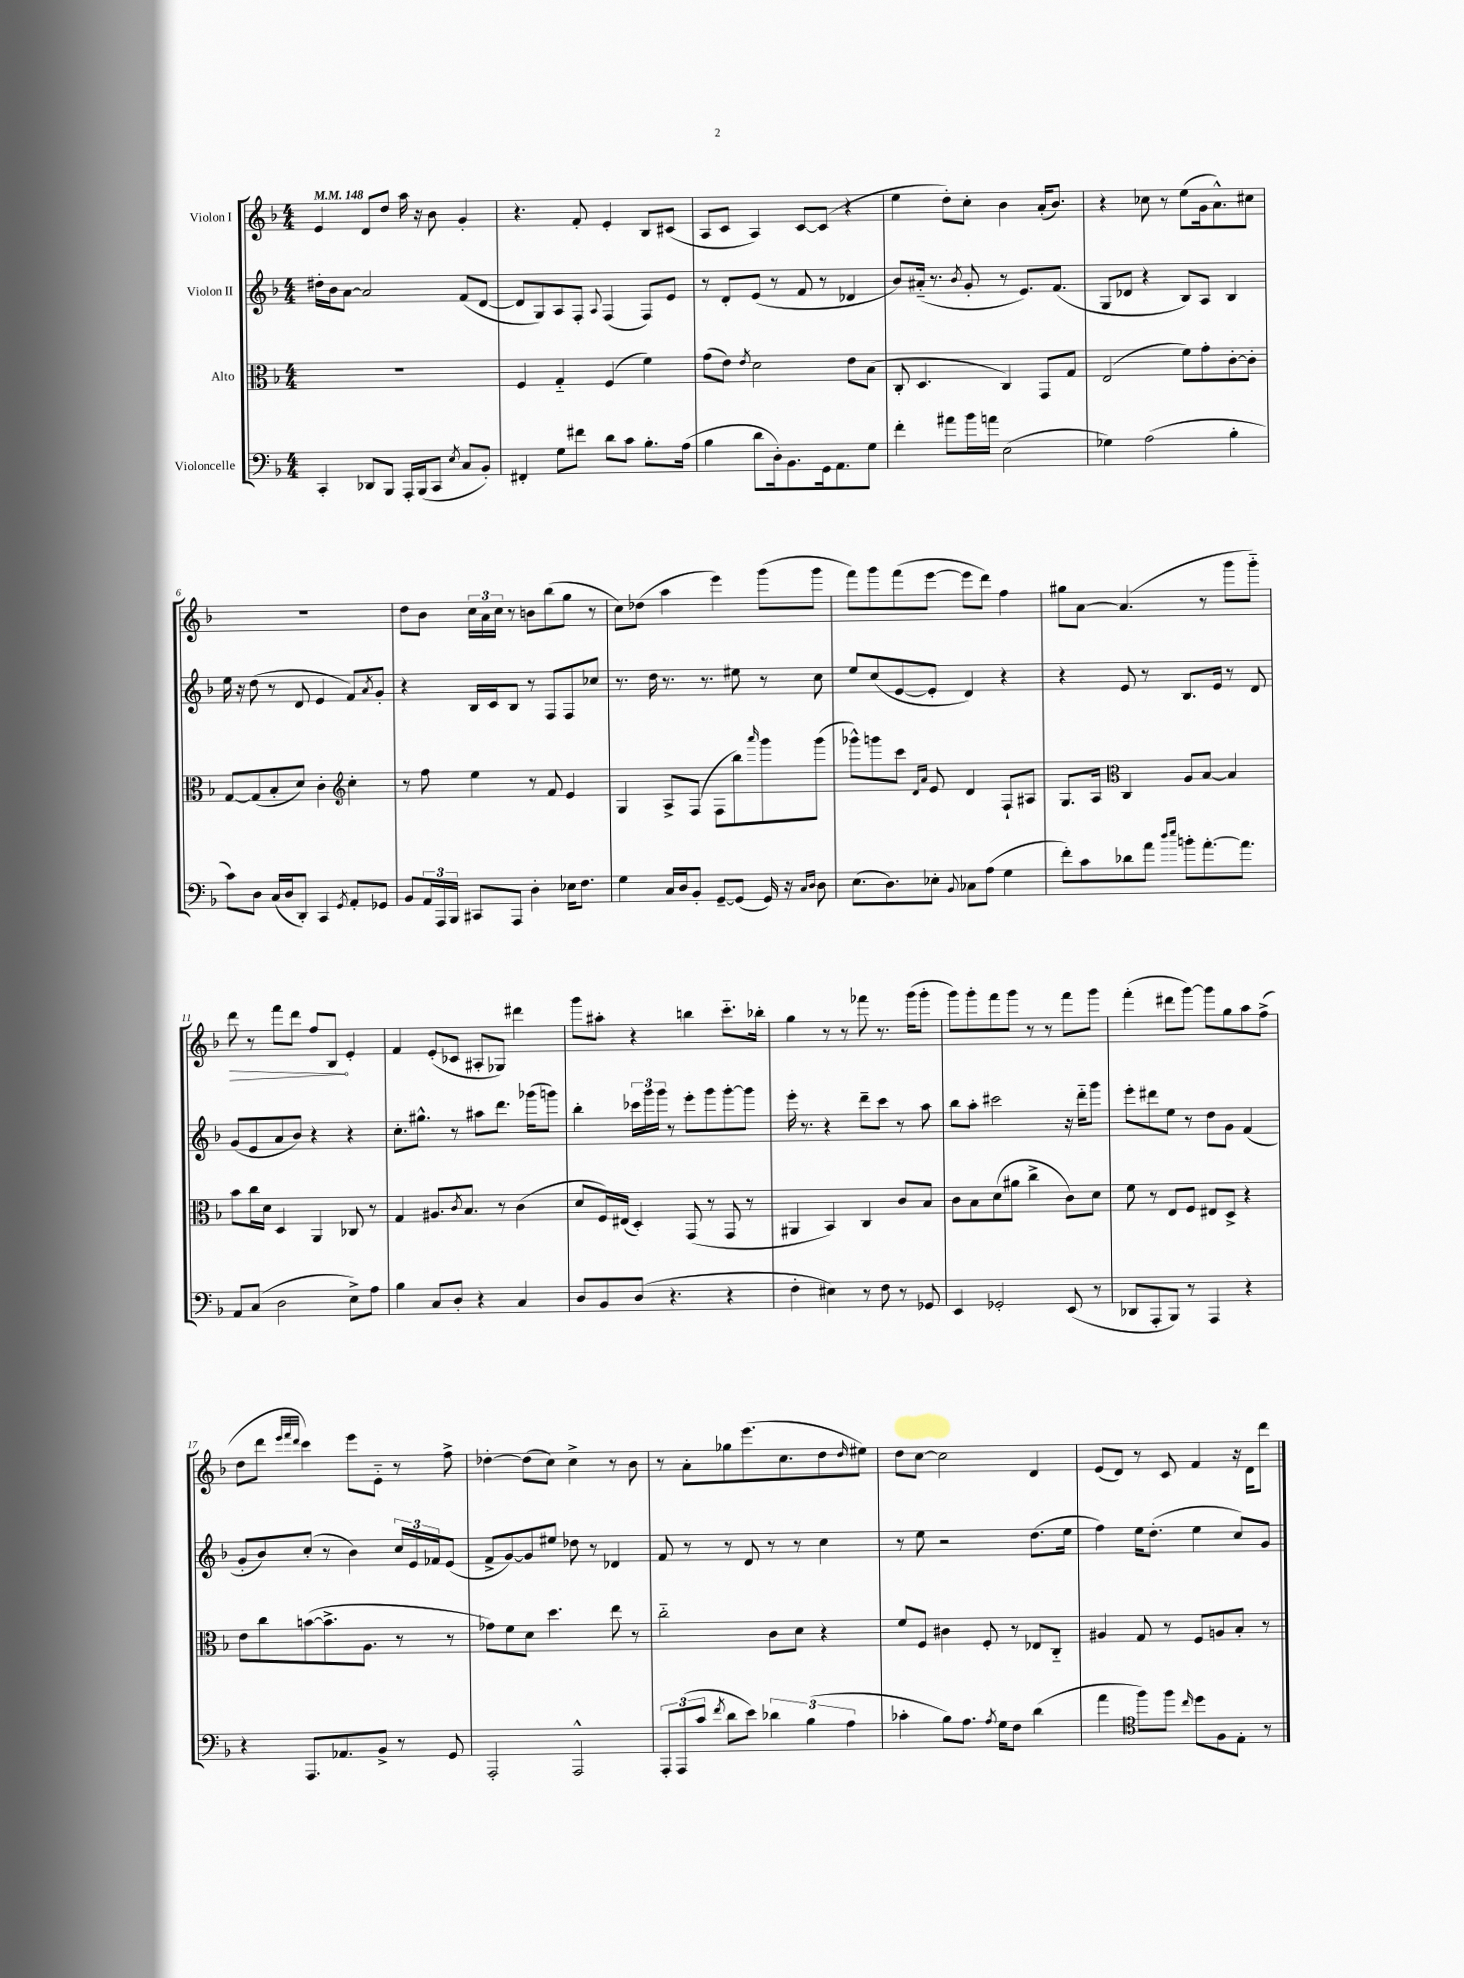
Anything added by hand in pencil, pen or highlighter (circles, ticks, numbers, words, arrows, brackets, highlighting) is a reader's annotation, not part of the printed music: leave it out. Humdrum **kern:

**kern	**kern	**kern	**kern
*staff4	*staff3	*staff2	*staff1
*clefF4	*clefC3	*clefG2	*clefG2
*k[b-]	*k[b-]	*k[b-]	*k[b-]
*M4/4	*M4/4	*M4/4	*M4/4
*MM148	*MM148	*MM148	*MM148
4CC'	1r	16dd#'	4e
.	.	16b-	.
.	.	[8a	.
8DD-	.	2a]	8d
8BBB-	.	.	8dd
16AAA'	.	.	16aa
(16BBB-	.	.	16r
8CC	.	.	8b-
8qE	.	.	.
8C	.	(8f	4g'
8BB-')	.	[8d	.
=	=	=	=
4FF#'	4F	8d]	4.r
.	.	8G)	.
8G	4G'~	8A	.
8f#	.	8F'	8f'
.	.	8qqA	.
8d	(4F	(4F	4e'
8c	.	.	.
8.B-'	4f)	8F)	8B-
.	.	8e	(8c#
(16A	.	.	.
=	=	=	=
4B-	(8g	8r	8A
.	8e)	8d'	8c
.	8qe	.	.
8d	2d	(8e	4A)
16D')	.	8r	.
8.BB-	.	.	.
.	.	8f	[8c
16GG	.	8r	(8c]
8.AA	.	.	.
.	8e	4d-	4r
8G	(8B-	.	.
=	=	=	=
4f'	8C'	8b-)	4ee
.	4.D	(16a#'~	.
.	.	8.r	.
8a#	.	.	8dd')
.	.	8qb-	.
16b-	.	8g'	8cc'
16a	.	.	.
(2E	4C)	8r	4b-
.	.	8.e)	.
.	8GG	.	(16a'
.	.	(8.f	8.b-)
.	8G	.	.
=	=	=	=
4G-)	(2E	8G	4r
.	.	8d-	.
(2A	.	4r	8cc-
.	.	.	8r
.	8f)	8B-)	(8ee
.	8g'	8A	16g
.	.	.	8.a^^)
4B-'	[8c'	4B-	.
.	8c']	.	8cc#
=	=	=	=
8c)	[8G	16ee	1r
.	.	16r	.
8D	(8G]	(8dd	.
(16C	8B-'	8r	.
16D	.	.	.
8DD')	8d)	8d	.
4CC	4c'	4e	.
*	*clefG2	*	*
8qGG	.	.	.
8AA'	4cc'	8f)	.
.	.	8qa	.
8GG-	.	8g'	.
=	=	=	=
8BB-	8r	4r	8dd
24AA	8ff	.	8b-
24AAA	.	.	.
24BBB-	.	.	.
8CC#	4ee	16B-	24cc
.	.	.	24a
.	.	16c	.
.	.	.	24cc
8AAA	.	8B-	8r
4D'	8r	8r	8b
.	8f	8F	(8bb-
16E-	4e	8F	8gg
8.F	.	.	.
.	.	8cc-	8r
=	=	=	=
4G	4G	8.r	8cc)
.	.	.	(8dd-
.	.	16dd	.
16C	8A^	8.r	4aa
16D	.	.	.
8BB-'	(8F	.	.
.	.	8.r	.
[8GG~	8F	.	4eee)
(8GG]	8bb-)	8ee#	.
.	16qqaaa	.	.
16GG)	8ggg	8r	(8ggg
16r	.	.	.
16qqC	.	.	.
16qqD	.	.	.
8D	(8ggg	8cc	8ggg
=	=	=	=
(8.E	8ggg-^^)	8ee	8fff)
.	8ggg	(8cc	8ggg
8.D)	.	.	.
.	8ccc	[8e	(8fff
.	16qqd	.	.
.	16qqa	.	.
8E-'	8e	8e']	[8eee
8qqBB-	.	.	.
8C-	4d	4d)	8eee]
(8A	.	.	8ddd)
4G	8F`	4r	4ff
.	8A#	.	.
=	=	=	=
8f')	8.G	4r	8gg#
8c	.	.	[8a
.	16A	.	.
*	*clefC3	*	*
8d-	4C	8e	(4.a]
8a	.	8r	.
16qqdd	.	.	.
16qqee	.	.	.
8b'	8A	8.B-	.
[8.a'	[8B-	.	8r
.	.	16e	.
.	4B-]	8r	8ggg
8.a]	.	.	.
.	.	8d	8ggg'~)
=	=	=	=
8AA	8b-	(8g	8ddd
(8C	16cc	8e	8r
.	16d	.	.
2D	4D	8a	8fff
.	.	8b-)	8ddd
.	4AA	4r	8ff
.	.	.	8B-
8E^)	8C-	4r	4e'
8A	8r	.	.
=	=	=	=
4B-	4G	8.cc'	4f
.	.	8.gg#^^	.
8C	8.A#	.	(8e'
8D'	.	8r	8c-
.	8qc	.	.
.	8.B-	.	.
4r	.	8aa#	8A#'
.	8r	8.ddd	8G-)
4C	(4c	.	4ddd#
.	.	(16ggg-	.
.	.	8ggg)	.
=	=	=	=
8D	8d	4bb-'	8ggg
8BB-	16F)	.	8aa#'
.	(16E#	.	.
(8D	4D')	24ccc-	4r
.	.	24ggg	.
.	.	24ggg	.
4.r	.	8r	.
.	(8GG	8eee'	4bb
.	8r	8ggg	.
4r	8GG	[8ggg'	8.ccc'~
.	8r	8ggg]	.
.	.	.	16bb-'
=	=	=	=
4F'	4AA#	16eee'	4gg
.	.	8.r	.
4E#)	4BB-)	4r	8r
.	.	.	8r
8r	4C	8ddd~	8fff-
8F	.	8ccc	8.r
8r	8c	8r	.
.	.	.	(16ggg
8GG-	8B-	8aa	8ggg'
=	=	=	=
4EE	8c	8bb-	8ggg)
.	8B-	8aa'	8ggg'
2GG-'	(8d	2ccc#	8fff
.	8a#	.	8ggg
.	4cc^	.	8r
.	.	.	8r
(8EE	8c)	16r	8fff
.	.	16ddd'~	.
8r	8d	8ggg	8ggg
=	=	=	=
8DD-	8f	8eee'	(4fff'
8AAA'	8r	8ddd#	.
8BBB-)	8E	8ee	8ddd#
8r	8F	8r	[8ggg)
4AAA	8E#	8dd	8ggg]
.	8D^	8g	8gg
4r	4r	(4f	8aa
.	.	.	(8ff^
=	=	=	=
4r	8e	8g'	8dd
.	8cc	8b-)	8ddd
.	.	.	32qqeee
.	.	.	32qqfff
.	.	.	32qqddd
8.AAA	([8b	(8cc'	4ccc)
.	8.b^]	8r	.
8.AA-	.	.	.
.	.	4b-)	8eee
.	8.A	.	.
8BB-^	.	.	8e'~
8r	8r	24cc	8r
.	.	24e	.
.	.	24f-	.
8GG	8r	(8e	8ff^
=	=	=	=
2AAA'	8g-)	8f^	[4dd-'
.	8f	[8g)	.
.	8d	8g]	(8dd-]
.	4.dd	8ee#	8cc)
2AAA^^	.	8dd-	4cc^
.	.	8r	.
.	8ee	4d-	8r
.	8r	.	8b-
=	=	=	=
12AAA'	2cc'~	8f	8r
(12AAA	.	.	.
.	.	8r	8a'
12c	.	.	.
8qf	.	.	.
8d	.	8r	8gg-
8e)	.	8d	(8.eee
6d-	8c	8r	.
.	.	.	8.cc
.	8d	8r	.
(6B-	.	.	.
.	4r	4cc	8dd
6A	.	.	.
.	.	.	16qqdd
.	.	.	8ee#)
=	=	=	=
4c-'	8f	8r	8dd
.	8F	8ee	[8cc
8B-)	4c#	2r	2cc]
8.A	.	.	.
.	8F'	.	.
8qA	.	.	.
16G	.	.	.
8F	8r	.	.
(4d	8E-	(8.dd	4d
.	8C'~	.	.
.	.	16ee	.
=	=	=	=
4a	4A#	4ff)	(8e
.	.	.	8d)
*clefC4	*	*	*
8ff)	8G	16ee	8r
.	.	(8.dd'	.
8ff	8r	.	8c
16qqcc	.	.	.
8dd	8F	4ee	4f
8F	8A	.	.
8E'	8B-'	8cc)	16r
.	.	.	16d
8r	8r	8g	8ddd
==	==	==	==
*-	*-	*-	*-
